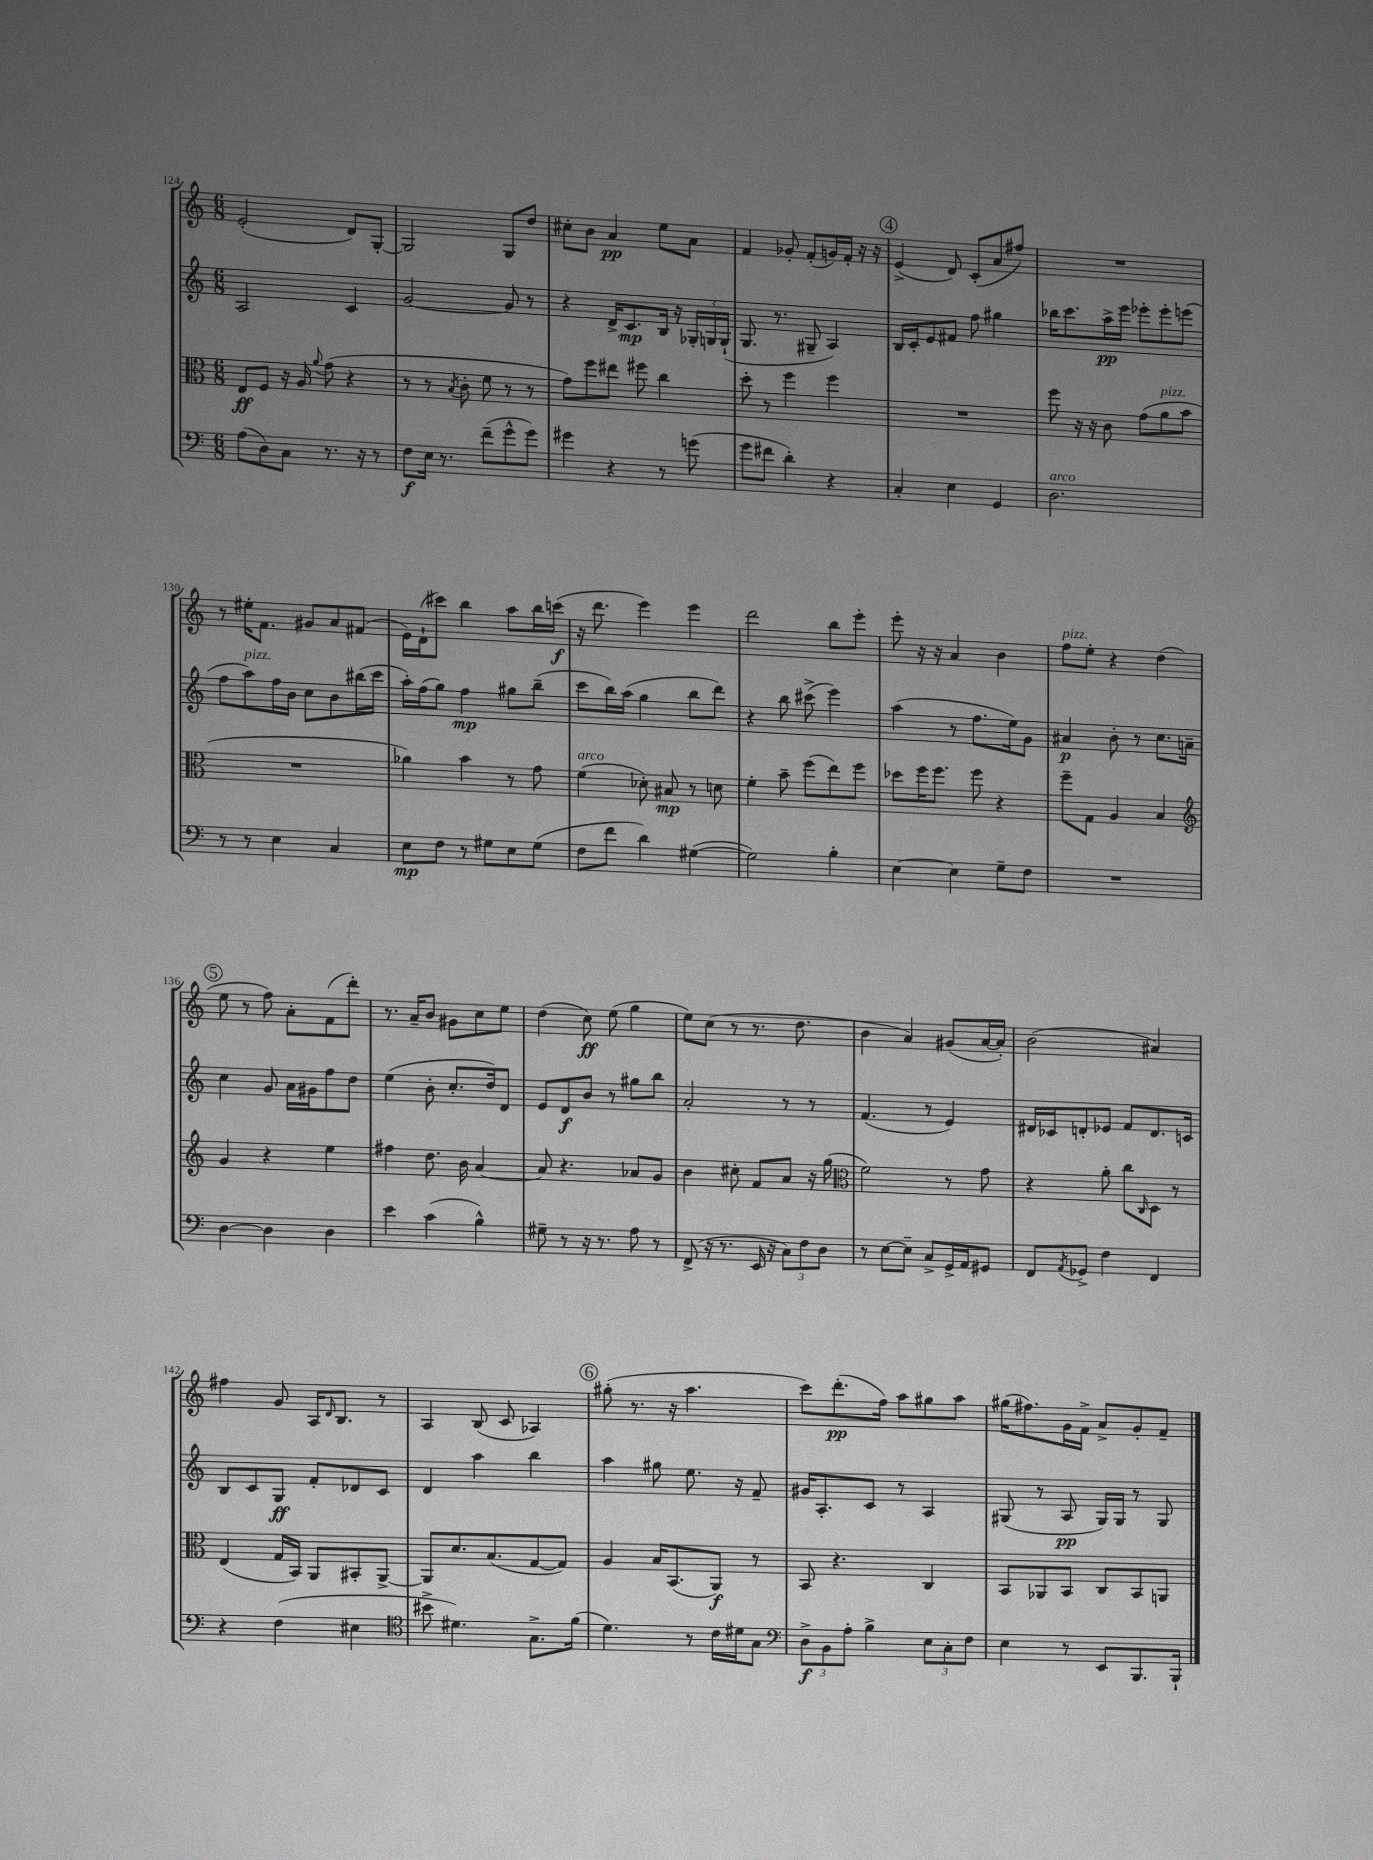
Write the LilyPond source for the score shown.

<<
\new StaffGroup <<
\new Staff = "s0" {
    \clef treble \key c \major \numericTimeSignature \time 6/8
    e'2-.( d'8) g8~-. |
    g2 g8 d''8 |
    cis''8-. b'8 a'4\pp e''8 a'8 |
    f'4 ges'8-. f'8-.( g'16) f'16-. r16 r16 |
    \mark \markup { \circle "4" } e'4->( d'8) c'8-.( a'8 fis''8) |
    R2. |
    r8 eis''16-. f'8. gis'8 a'8 fis'8( |
    e'16) d'16-!( cis'''8) b''4 a''8 b''16 c'''16\f( |
    r16 d'''8. e'''4) e'''4 |
    d'''2 b''8 e'''8-. |
    e'''8-. r16 r16 a'4 b'4 |
    f''8^\markup { \italic "pizz." } e''8-. r4 d''4( |
    \mark \markup { \circle "5" } e''8 r8 f''8) a'8-. f'8( d'''8-.) |
    r8. a'16-- b'8 gis'8 c''8 e''8 |
    d''4( c''8\ff) e''8( g''4 |
    e''8) c''8( r8 r8. d''8. |
    b'4 a'4) gis'8( a'16~ a'16-.) |
    b'2( ais'4) |
    fis''4 g'8 a16 \grace { d'16 } b8. r8 |
    a4 b8( c'8 aes4) |
    \mark \markup { \circle "6" } gis''8-.( r8. r16 a''4. |
    c'''8) d'''8.-.\pp( f''16) a''8 gis''8 a''8 |
    gis''16( fis''8.) g'16 f'16-> a'8-> g'8-. f'8-- \bar "|." |
}
\new Staff = "s1" {
    \clef treble \key c \major \numericTimeSignature \time 6/8
    a2 c'4 |
    g'2~ g'8 r8 |
    r4 d'16-> c'8.\mp b16 r16 \tuplet 3/2 { ges16-. g16 g16-!( } |
    g8. r8. gis8-- a4) |
    \mark \markup { \circle "4" } b16 c'16-. e'8 fis'8 f''8 gis''4 |
    bes''16 c'''8. a''16->\pp e'''16 ees'''8-. ees'''8-. e'''8( |
    f''8 a''8^\markup { \italic "pizz." }) f''16 b'16 c''8 b'8 bis''16( c'''16 |
    a''16-.) f''16( g''8) f''4\mp gis''8 b''8--( |
    c'''8 b''16) a''16( g''4 b''8 d'''8) |
    r4 b''8 cis'''8->( e'''4) |
    a''4( r8 f''8. e''16) g'8 |
    ais'4\p b'8-. r8 c''8. a'16-- |
    \mark \markup { \circle "5" } c''4 g'8 a'16 gis'16 f''8 d''8 |
    e''4( b'8-. c''8.-. d''16) d'8 |
    e'8 d'8\f b'8 r8 gis''8 b''8 |
    a'2-. r8 r8 |
    f'4.( r8 e'4) |
    dis'16 ces'16 d'8-. ees'8 f'8 d'8. c'16 |
    b8 c'8 g8\ff f'8-. des'8 c'8 |
    d'4 a''4 b''4 |
    \mark \markup { \circle "6" } a''4 gis''8 e''8. r16 f'8-- |
    gis'16 a8.-. c'8 r8 a4 |
    gis8( r8 a8\pp gis16) gis16 r8 gis8 \bar "|." |
}
\new Staff = "s2" {
    \clef alto \key c \major \numericTimeSignature \time 6/8
    e8\ff f8 r16 a16 \appoggiatura { a'8 } g'8( r4 |
    r8 r8 \acciaccatura { b8 } c'8-. f'8 r8 r8 |
    g'8) f''8 eis''8 fis''8 c''4 |
    d''8-. r8 f''4 f''4 |
    \mark \markup { \circle "4" } R2. |
    f''8 r16 r16 c'8 g'8( a'8^\markup { \italic "pizz." } b'8 |
    R2. |
    aes'4) b'4 r8 g'8 |
    f'4^\markup { \italic "arco" }( des'8-.) bis8\mp r8 d'8 |
    f'4-. b'8-- f''8( e''8) f''8 |
    des''8 f''16 f''8. f''8 r4 |
    f''8-- g8 a4 b4 |
    \mark \markup { \circle "5" } \clef treble g'4 r4 e''4 |
    fis''4 d''8. b'16 a'4~ |
    a'8 r4. aes'8 g'8 |
    b'4 cis''8-. f'8 a'8 r16 g''16( |
    \clef alto f'2) r8 g'8 |
    r4 a'8-. c''8 \grace { c16 } d8 r8 |
    e4( g16 b,16) a,8 bis,8-. a,8~-> |
    a,8 d'8. b8.( g8~ g8) |
    \mark \markup { \circle "6" } a4 b16 b,8.( a,8\f) r8 |
    b,8 r4. c4 |
    b,8 aes,8 b,8 c8 b,8 a,8 \bar "|." |
}
\new Staff = "s3" {
    \clef bass \key c \major \numericTimeSignature \time 6/8
    a8( d8) c8 r8. r16 r8 |
    f8\f e16 r8. f'8--( g'8-^ g'8) |
    gis'4 r4 r8 g'8( |
    g'8 fis'8 d'4-.) r4 |
    \mark \markup { \circle "4" } c4-. e4 g,4 |
    d2.^\markup { \italic "arco" } |
    r8 r8 e4 c4 |
    e8\mp f8 r8 gis8 e8 gis8( |
    f8 f'8 d'4) gis4~( |
    gis2) b4-. |
    e4~ e4 g8-- f8 |
    R2. |
    \mark \markup { \circle "5" } d4~ d4 d4 |
    e'4 c'4( b4-^) |
    gis8-- r8 r16 r8. a8 r8 |
    f,8->( r16 r8. e,16 r16 \tuplet 3/2 { c8) f8 d8 } |
    r8 e8~ e8-- c8-> g,16-> a,16 gis,8 |
    f,8 \acciaccatura { a,8 } ges,8-> f4 f,4 |
    r4 f4( eis4 |
    \clef tenor bis'8-> dis'4.) g8.-> f'16( |
    \mark \markup { \circle "6" } d'4.) r8 c'16 dis'16 g8 |
    \clef bass \tuplet 3/2 { d8->\f b,8 a8-. } b4-> \tuplet 3/2 { e8 c8-. f8 } |
    e4 r8 e,8 b,,8. b,,16-! \bar "|." |
}
>>
>>
\layout { \context { \Score currentBarNumber = #124 } }
